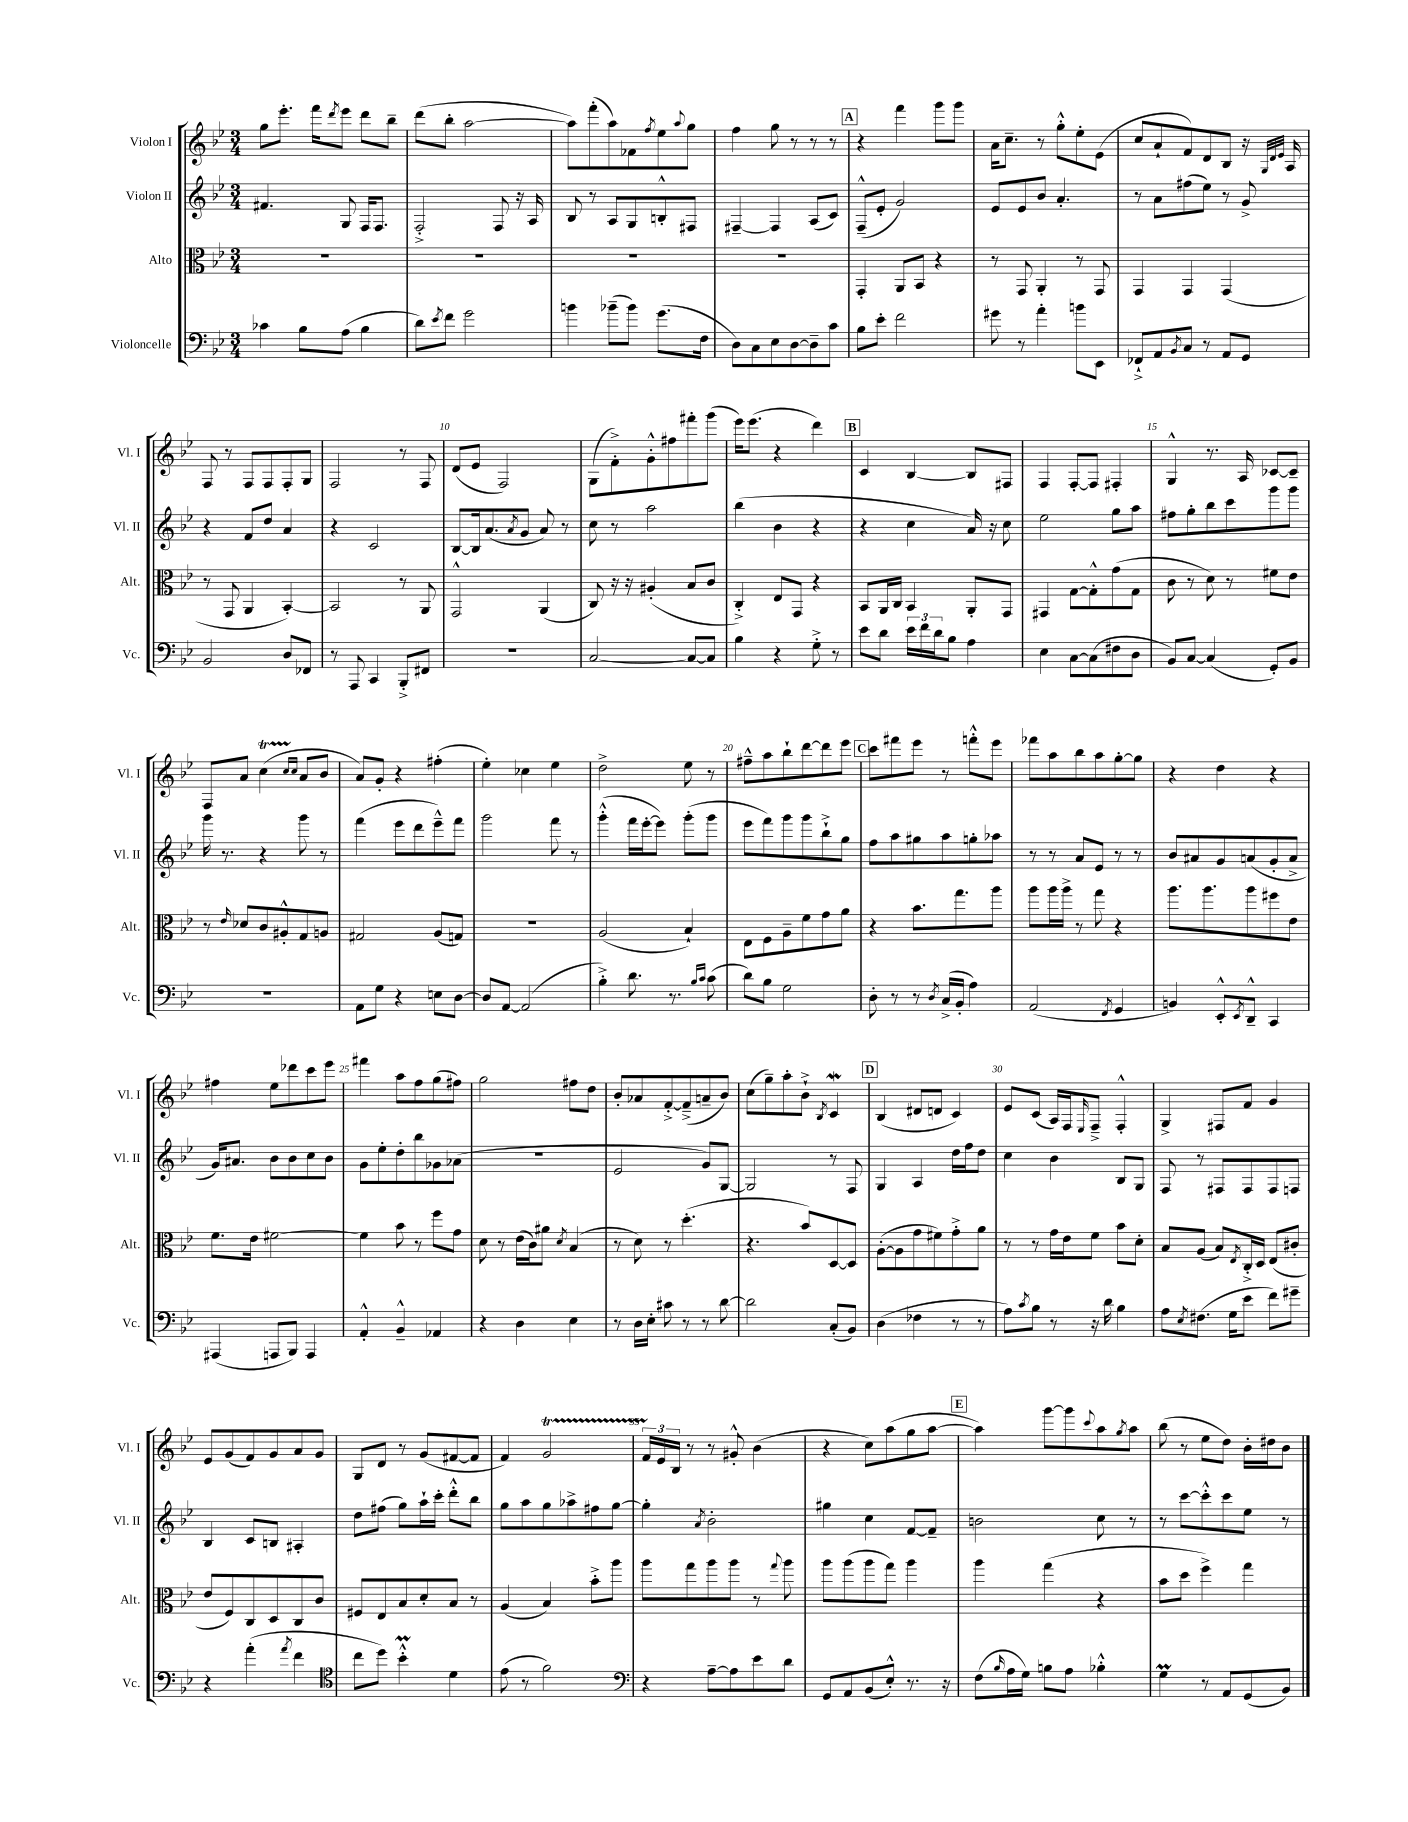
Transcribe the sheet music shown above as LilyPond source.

<<
\new StaffGroup <<
\new Staff = "s0" \with { instrumentName = "Violon I" shortInstrumentName = "Vl. I" } {
    \clef treble \key bes \major \numericTimeSignature \time 3/4
    g''8 ees'''8.-. f'''16 \acciaccatura { d'''8 } ees'''8 d'''8 bes''8-- |
    d'''8( bes''8-. a''2~ |
    a''8) f'''8-.( a''8) fes'8 \acciaccatura { f''8 } ees''8 \appoggiatura { a''8 } g''8 |
    f''4 g''8 r8 r8 r8 |
    \mark \markup { \box "A" } r4 f'''4 g'''8 g'''8 |
    a'16 c''8.-- r8 g''8-.-^ ees''8-. ees'8( |
    c''8 a'8-! f'8) d'8 bes8 r16 \grace { g32 d'32 ees'32 } a16 |
    f8 r8 f8 f8 f8-. g8 |
    f2 r8 f8 |
    d'8( ees'8 f2) |
    g8( f'8-.->) g'8-.-^ fis''8 fis'''8-. g'''8( |
    ees'''16) ees'''8.( r4 d'''4) |
    \mark \markup { \box "B" } c'4 bes4~ bes8 fis8 |
    f4 f8~-. f8 fis4-. |
    g4-^ r8. a16 ces'8~ ces'8-- |
    f8 a'8 c''4\startTrillSpan( \grace { c''16 c''16 } a'8\stopTrillSpan bes'8 |
    a'8) g'8-. r4 fis''4-.( |
    ees''4-.) ces''4 ees''4 |
    d''2-> ees''8 r8 |
    fis''8---^ a''8 bes''8-! d'''8~ d'''8 ees'''8 |
    \mark \markup { \box "C" } c'''8 fis'''8 ees'''8 r8 f'''8-.-^ ees'''8 |
    fes'''8 a''8 bes''8 a''8 g''8~-. g''8 |
    r4 d''4 r4 |
    fis''4 ees''8 des'''8 c'''8 ees'''8 |
    fis'''4 a''8 f''8 g''8( fis''8) |
    g''2 fis''8 d''8 |
    bes'8-. aes'8 f'8~-.-> f'8--->( a'8-- bes'8) |
    c''8( g''8--) a''8-. bes'8-!-> \acciaccatura { bes8 } c'4\mordent |
    \mark \markup { \box "D" } bes4( dis'8 d'8 c'4) |
    ees'8 c'8( a16) f16 \grace { ees16 } f8---> f4-.-^ |
    g4-> fis8 f'8 g'4 |
    ees'8 g'8( f'8) g'8 a'8 g'8 |
    g8 d'8 r8 g'8( fis'8~ fis'8 |
    f'4) g'2\startTrillSpan |
    \tuplet 3/2 { f'16 ees'16\stopTrillSpan bes16 } r8 r8 gis'8-.-^ bes'4( |
    r4 c''8) a''8( g''8 a''8~ |
    \mark \markup { \box "E" } a''4) g'''8~ g'''8 \appoggiatura { c'''8 } a''8 \acciaccatura { g''8 } a''8 |
    bes''8( r8 ees''8 d''8) bes'16-. dis''16 bes'8 \bar "|." |
}
\new Staff = "s1" \with { instrumentName = "Violon II" shortInstrumentName = "Vl. II" } {
    \clef treble \key bes \major \numericTimeSignature \time 3/4
    fis'4. g8 f16 f8. |
    f2-.-> f8 r16 a16 |
    bes8 r8 a8 g8 b8-.-^ fis8 |
    fis4~-- fis4 a8( c'8) |
    \mark \markup { \box "A" } f8---^( ees'8-. g'2) |
    ees'8 ees'8 bes'8 a'4.-. |
    r8 a'8 fis''8( ees''8) r8 g'8-> |
    r4 f'8 d''8 a'4 |
    r4 c'2 |
    bes8~ bes16 a'8.( \acciaccatura { a'8 } g'8 a'8) r8 |
    c''8 r8 a''2 |
    bes''4( bes'4 r4 |
    \mark \markup { \box "B" } r4 c''4 a'16) r16 c''8 |
    ees''2 g''8 a''8 |
    fis''8 g''8-. bes''8 c'''8 g'''8 g'''8 |
    g'''16 r8. r4 g'''8 r8 |
    f'''4( ees'''8 d'''8 ees'''8---^) f'''8 |
    g'''2 f'''8 r8 |
    g'''4-.-^( f'''16 ees'''16~-. ees'''8) g'''8-.( g'''8 |
    ees'''8 f'''8) g'''8 g'''8 bes''8-!-> g''8 |
    \mark \markup { \box "C" } f''8 a''8 gis''8 a''8 g''8-. aes''8 |
    r8 r8 a'8 ees'8 r8 r8 |
    bes'8 ais'8 g'8 a'8( g'8-. a'8-> |
    g'16) ais'8. bes'8 bes'8 c''8 bes'8 |
    g'8 ees''8-. d''8-. bes''8 ges'8 aes'8( |
    R2. |
    ees'2 g'8) g8~ |
    g2 r8 f8 |
    \mark \markup { \box "D" } g4 a4 d''16 f''16 d''8 |
    c''4 bes'4 bes8 g8 |
    f8 r8 fis8 fis8 fis8 f8 |
    bes4 c'8 b8 ais4-. |
    d''8 fis''8( g''8) a''16-! c'''16-. d'''8-.-^ bes''8 |
    g''8 a''8 g''8 aes''8-> fis''8 g''8~ |
    g''4-. \acciaccatura { a'8 } bes'2-. |
    gis''4 c''4 f'8~ f'8-- |
    \mark \markup { \box "E" } b'2 c''8 r8 |
    r8 c'''8~ c'''8-.-^ c'''8 ees''8 r8 \bar "|." |
}
\new Staff = "s2" \with { instrumentName = "Alto" shortInstrumentName = "Alt." } {
    \clef alto \key bes \major \numericTimeSignature \time 3/4
    R2. |
    R2. |
    R2. |
    R2. |
    \mark \markup { \box "A" } g,4-. a,8 bes,8 r4 |
    r8 g,8 a,4-. r8 g,8 |
    g,4 g,4 g,4( |
    r8 g,8 a,4 bes,4~-.) |
    bes,2 r8 a,8 |
    g,2-^ a,4( |
    c8) r16 r16 ais4-.( bes8 c'8 |
    c4-.->) ees8 g,8 r4 |
    \mark \markup { \box "B" } bes,8 a,16 c16 bes,4 a,8-. g,8 |
    gis,4 g8~ g8-.-^ g'8( g8 |
    c'8 r8 d'8) r8 fis'8 ees'8 |
    r8 \grace { ees'16 } des'8 c'8 ais8-.-^ g8 a8 |
    gis2 a8( g8) |
    R2. |
    a2( bes4-!) |
    ees8 f8 a8-- f'8 g'8 a'8 |
    \mark \markup { \box "C" } r4 bes'8. g''8. a''8 |
    a''8 a''16 a''16-> r8 g''8 r4 |
    a''8. a''8. a''8 fis''8 ees'8 |
    f'8. ees'16 fis'2~ |
    fis'4 bes'8 r8 f''8 g'8 |
    d'8 r8 ees'16( c'16) ais'8 \acciaccatura { d'8 } bes4( |
    r8 d'8) r8 d''4.-.( |
    r4. bes'8) d8~ d8 |
    \mark \markup { \box "D" } a8~-.( a8 g'8 fis'8) g'8-.-> a'8 |
    r8 r8 g'16 ees'16 f'8 bes'8 d'8-. |
    bes8 a8( bes8) \acciaccatura { ees8 } c16-.-> d16 ees8( cis'8-. |
    ees'8 f8) c8 d8 c8 c'8 |
    fis8 ees8 bes8 d'8-. bes8 r8 |
    a4( bes4) bes'8-.-> a''8 |
    a''8 g''8 a''8 a''8 r8 \appoggiatura { g''8 } a''8 |
    a''8 a''8( a''8 g''8) a''4 |
    \mark \markup { \box "E" } a''4 g''4( r4 |
    bes'8 d''8 f''4->) g''4 \bar "|." |
}
\new Staff = "s3" \with { instrumentName = "Violoncelle" shortInstrumentName = "Vc." } {
    \clef bass \key bes \major \numericTimeSignature \time 3/4
    ces'4 bes8 a8( bes4 |
    d'8) \acciaccatura { ees'8 } f'8 g'2 |
    b'4 bes'8--( bes'8) g'8.( f16 |
    d8) c8 ees8 d8~ d8-- c'8 |
    \mark \markup { \box "A" } bes8 ees'8-. f'2 |
    gis'8 r8 a'4-. b'8 ees,8 |
    fes,8-!-> a,8 \acciaccatura { bes,8 } c8 r8 a,8 g,8 |
    bes,2 d8 fes,8 |
    r8 a,,8 c,4 bes,,8-.-> fis,8 |
    R2. |
    c2~ c8~ c8 |
    bes4 r4 g8-.-> r8 |
    \mark \markup { \box "B" } ees'8 d'8 \tuplet 3/2 { ees'16 f'16 d'16 } bes8 a4 |
    ees4 c8~ c8( fis8 d8 |
    bes,8) c8~ c4( g,8-.) bes,8 |
    R2. |
    a,8 g8 r4 e8 d8~ |
    d8 a,8~ a,2( |
    bes4-.->) d'8. r8. \grace { bes16 c'16 } c'8( |
    d'8) bes8 g2 |
    \mark \markup { \box "C" } d8-. r8 r8 \acciaccatura { d8 } c16->( bes,16-. a4) |
    a,2( \acciaccatura { f,8 } g,4 |
    b,4) ees,8-.-^ \acciaccatura { ees,8 } d,8---^ c,4 |
    ais,,4( a,,8 bes,,8) a,,4 |
    a,4-.-^ bes,4---^ aes,4 |
    r4 d4 ees4 |
    r8 d16 ees16-. cis'8 r8 r8 d'8~ |
    d'2 c8-.( bes,8) |
    \mark \markup { \box "D" } d4( fes4 r8 r8 |
    a8) \acciaccatura { c'8 } bes8 r8 r16 d'16 bes4 |
    a8 \acciaccatura { ees8 } fis8.( g16 ees'8 f'8) gis'8-- |
    r4 a'4-.( \acciaccatura { a'8 } f'4 |
    \clef tenor c''8 d''8) bes'4-.-^\prall d'4 |
    ees'8( r8 f'2) |
    \clef bass r4 a8~-- a8 ees'8 d'8 |
    g,8 a,8 bes,8( ees8-.-^) r8. r16 |
    \mark \markup { \box "E" } f8( \grace { bes16 } a16 g16) b8 a8 bes4-.-^ |
    g4\prall r8 a,8 g,8( bes,8) \bar "|." |
}
>>
>>
\layout { \context { \Score \override BarNumber.break-visibility = ##(#f #t #t) barNumberVisibility = #(every-nth-bar-number-visible 5) } }
